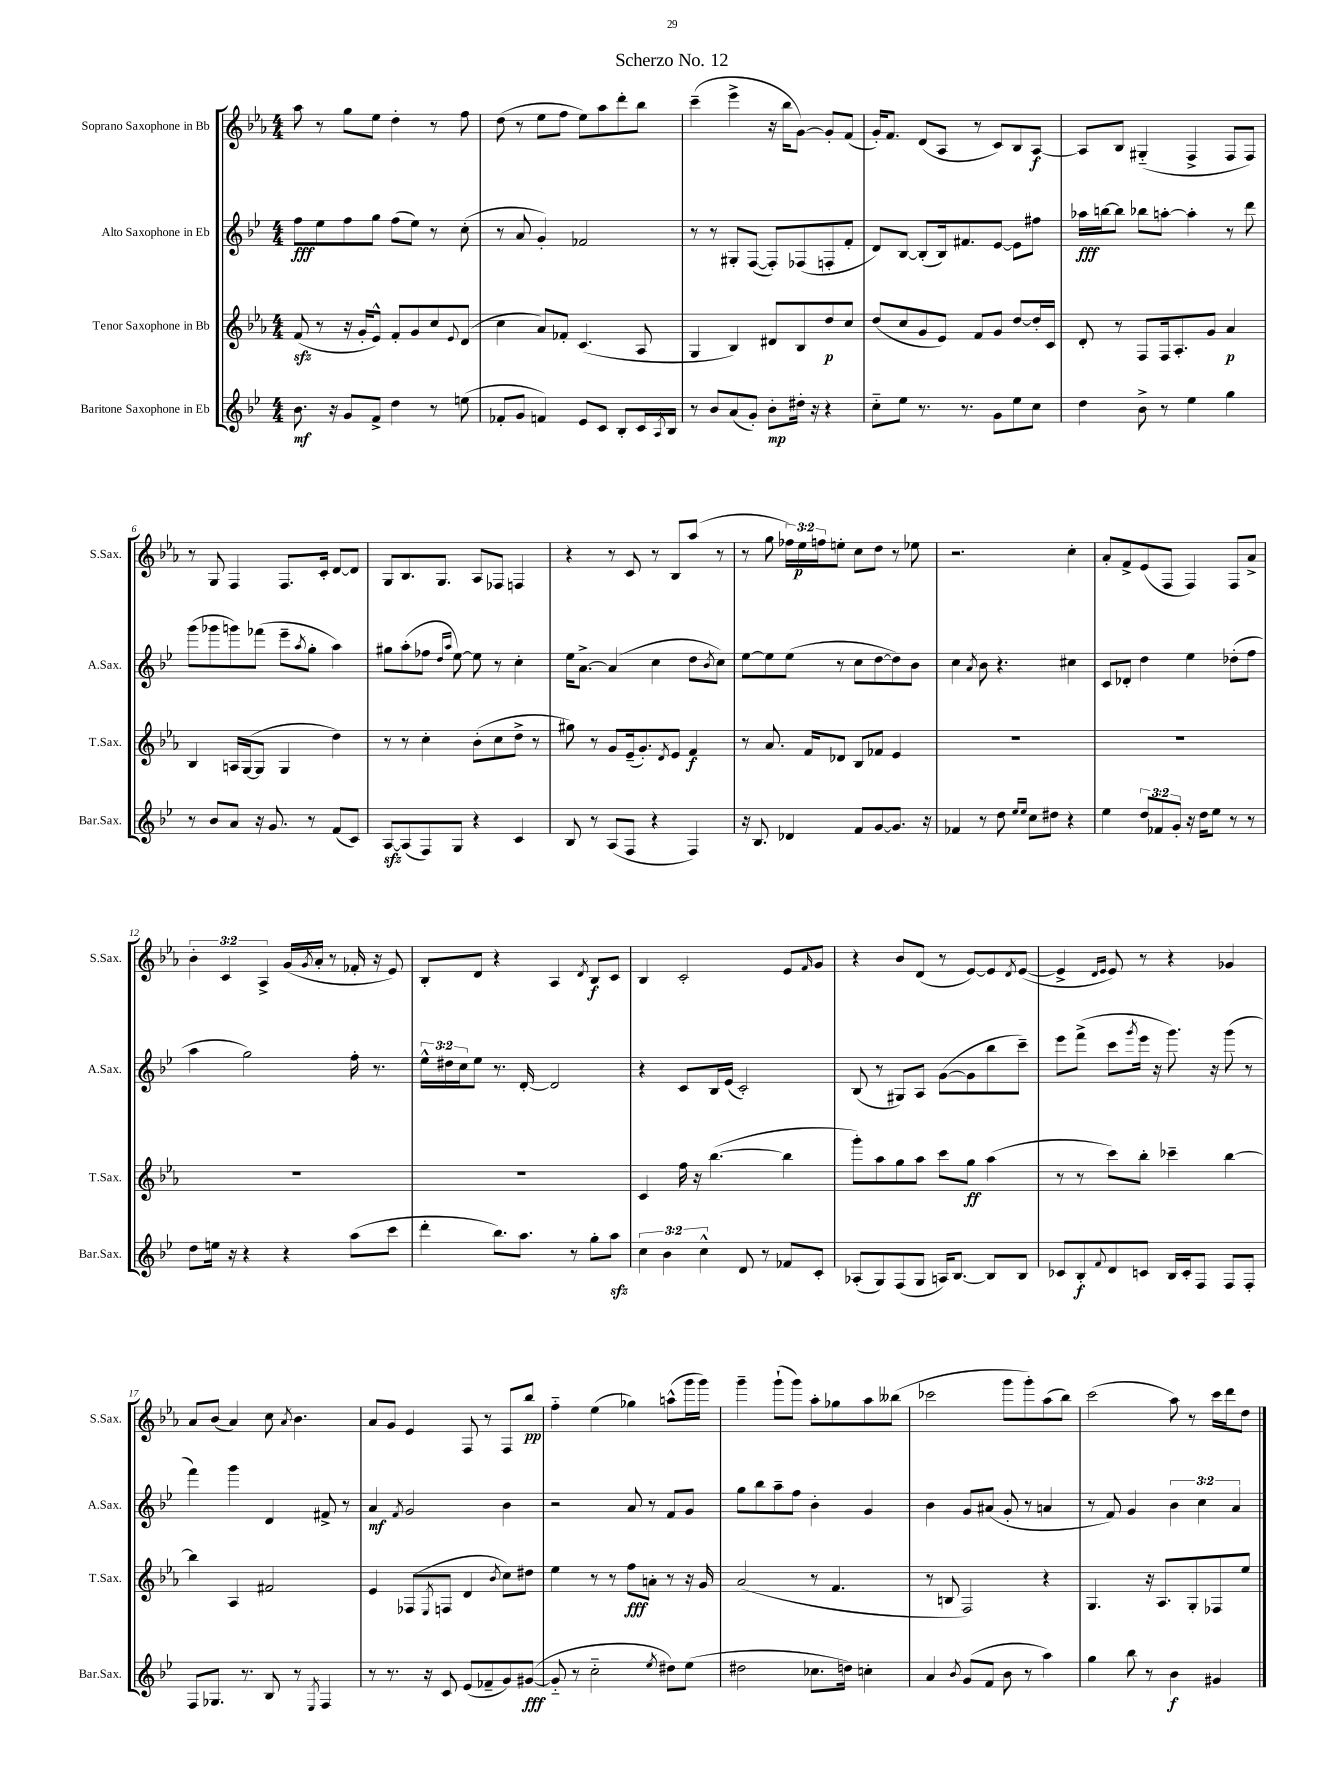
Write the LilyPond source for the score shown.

\header { title = "Scherzo No. 12" }
<<
\new StaffGroup <<
\new Staff = "s0" \with { instrumentName = "Soprano Saxophone in Bb" shortInstrumentName = "S.Sax." } {
    \clef treble \key ees \major \numericTimeSignature \time 4/4 \override Staff.TupletNumber.text = #tuplet-number::calc-fraction-text
    aes''8 r8 g''8 ees''8 d''4-. r8 f''8 |
    d''8( r8 ees''8 f''8 ees''8) aes''8 d'''8-. bes''8 |
    c'''4--( ees'''4-> r16 bes''16 g'8~) g'8-. f'8( |
    g'16-.) f'8. d'8( aes8 r8 c'8) bes8 aes8~\f |
    aes8 bes8 gis4-_( f4-> f8 f8) |
    r8 g8 f4 f8. c'16-. d'8~ d'8 |
    g8 bes8. g8. aes8 fes8 f4 |
    r4 r8 c'8 r8 bes8 aes''8( r8 |
    r8 g''8 \tuplet 3/2 { fes''16) ees''16\p f''16 } e''8-. c''8 d''8 r8 ees''8 |
    r2. c''4-. |
    aes'8-. f'8-> ees'8( f8 f4) f8 aes'8-> |
    \tuplet 3/2 { bes'4-. c'4 aes4-> } g'16( \acciaccatura { g'8 } aes'16-. r8 fes'16-. r16 ees'8) |
    bes8-. d'8 r4 aes4 \acciaccatura { d'8 } bes8\f c'8 |
    bes4 c'2-. ees'8 \grace { f'16 } g'8 |
    r4 bes'8 d'8( r8 ees'8~) ees'8 \acciaccatura { d'8 } ees'8~( |
    ees'4-> \grace { d'16 ees'16 } ees'8) r8 r4 ges'4 |
    aes'8 bes'8( aes'4) c''8 \acciaccatura { aes'8 } bes'4. |
    aes'8 g'8 ees'4 f8 r8 f8 bes''8\pp |
    f''4-_ ees''4( ges''4) a''8-^( g'''16 g'''16) |
    g'''4-- g'''8-!( g'''8) aes''8-. ges''8 aes''8 beses''8( |
    ces'''2 g'''8 g'''8-.) aes''8( bes''8) |
    c'''2( aes''8) r8 c'''16 d'''16 d''8 \bar "|." |
}
\new Staff = "s1" \with { instrumentName = "Alto Saxophone in Eb" shortInstrumentName = "A.Sax." } {
    \clef treble \key bes \major \numericTimeSignature \time 4/4 \override Staff.TupletNumber.text = #tuplet-number::calc-fraction-text
    f''8\fff ees''8 f''8 g''8 f''8( ees''8) r8 c''8-.( |
    r8 a'8 g'4-.) fes'2 |
    r8 r8 gis8-. f8~( f8-.) fes8( f8-. f'8-. |
    d'8) bes8~ bes8-.( bes16) fis'8. ees'8~ ees'8 fis''8 |
    aes''16\fff b''16~ b''8 bes''8 a''8~-. a''4-. r8 d'''8 |
    g'''8( ges'''8 g'''8) fes'''8( ees'''8-- \acciaccatura { a''8 } g''8-. a''4) |
    gis''8 a''8-.( fes''8 \grace { d''16 a''16 } ees''8~) ees''8 r8 c''4-. |
    ees''16 a'8.~-> a'4( c''4 d''8 \acciaccatura { bes'8 } c''8) |
    ees''8~ ees''8 ees''8( r8 c''8 d''8~ d''8) bes'8 |
    c''4 \acciaccatura { a'8 } bes'8 r4. cis''4 |
    c'8 des'8-. d''4 ees''4 des''8-.( f''8 |
    a''4 g''2) f''16-. r8. |
    \tuplet 3/2 { ees''16-^ dis''16 c''16 } ees''8 r8. d'16~-. d'2 |
    r4 c'8 bes16 ees'16( c'2-.) |
    bes8( r8 gis8) a8 g'8~( g'8 bes''8 c'''8--) |
    ees'''8 f'''8->( c'''8 \acciaccatura { g'''8 } ees'''16 r16 g'''8.) r16 g'''8( r8 |
    f'''4) g'''4 d'4 fis'8-> r8 |
    a'4\mf \acciaccatura { f'8 } g'2 bes'4 |
    r2 a'8 r8 f'8 g'8 |
    g''8 bes''8 a''8-- f''8 bes'4-. g'4 |
    bes'4 g'8 ais'8( g'8-. r8 a'4 |
    r8 f'8) g'4 \tuplet 3/2 { bes'4 c''4 a'4 } \bar "|." |
}
\new Staff = "s2" \with { instrumentName = "Tenor Saxophone in Bb" shortInstrumentName = "T.Sax." } {
    \clef treble \key ees \major \numericTimeSignature \time 4/4
    f'8\sfz( r8 r16 g'16-. ees'8-^) f'8-. g'8 c''8 \appoggiatura { ees'8 } d'8( |
    c''4 aes'8) fes'8-. c'4.( aes8 |
    g4 bes4) dis'8 bes8 d''8\p c''8 |
    d''8( c''8 g'8 ees'8) f'8 g'8 d''8~ d''16-. c'16 |
    d'8-. r8 f8 f16 aes8.-. g'8 aes'4\p |
    bes4 a16 g16~( g8 g4 d''4) |
    r8 r8 c''4-. bes'8-.( c''8 d''8-> r8 |
    gis''8) r8 g'8 ees'16--( g'8.-.) \acciaccatura { d'8 } ees'8 f'4\f |
    r8 aes'8. f'16 des'8 bes8 fes'8 ees'4 |
    R1 |
    R1 |
    R1 |
    R1 |
    c'4 f''16 r16 bes''4.~( bes''4 |
    g'''8-.) aes''8 g''8 aes''8 c'''8 g''8\ff aes''4( |
    r8 r8 c'''8) bes''8-. ces'''4-- bes''4~ |
    bes''4 aes4 fis'2 |
    ees'4 fes8( \acciaccatura { ees8 } f8 d'4 \acciaccatura { bes'8 } c''8) dis''8 |
    ees''4 r8 r8 f''8\fff a'8-. r8 r16 g'16 |
    aes'2( r8 f'4. |
    r8 b8 f2) r4 |
    g4. r16 aes8. g8-. fes8 ees''8 \bar "|." |
}
\new Staff = "s3" \with { instrumentName = "Baritone Saxophone in Eb" shortInstrumentName = "Bar.Sax." } {
    \clef treble \key bes \major \numericTimeSignature \time 4/4 \override Staff.TupletNumber.text = #tuplet-number::calc-fraction-text
    bes'8.\mf r16 g'8 f'8-> d''4 r8 e''8( |
    fes'8-. g'8 f'4) ees'8 c'8 bes8-. c'16 \acciaccatura { a8 } bes16 |
    r8 bes'8 a'8( g'8-.) bes'8-.\mp dis''16-. r16 r4 |
    c''8-_ ees''8 r8. r8. g'8 ees''8 c''8 |
    d''4 bes'8-> r8 ees''4 g''4 |
    r8 bes'8 a'8 r16 g'8. r8 f'8( c'8) |
    a8~\sfz a8( f8) g8 r4 c'4 |
    bes8 r8 a8( f8 r4 f4) |
    r16 bes8. des'4 f'8 g'8~ g'8. r16 |
    fes'4 r8 d''8 \grace { ees''16 ees''16 } c''8 dis''8 r4 |
    ees''4 \tuplet 3/2 { d''8 fes'8 g'8-. } r16 d''16 ees''8 r8 r8 |
    d''8 e''16 r16 r4 r4 a''8( c'''8 |
    d'''4-. bes''8.) a''8. r8 g''8-. a''8\sfz |
    \tuplet 3/2 { c''4 bes'4 c''4-^ } d'8 r8 fes'8 c'8-. |
    aes8-.( g8) f8( g8 a16) bes8.~ bes8 bes8 |
    ces'8 bes8-.\f \appoggiatura { f'8 } d'8 c'8 bes16 c'16-. f8 f8 f8-. |
    f8 ges8. r8. bes8 r8 \acciaccatura { ees8 } f4 |
    r8 r8. r16 c'8 ees'8( fes'8-- g'8) gis'8~\fff( |
    gis'8-_ r8 c''2-_ \acciaccatura { ees''8 } dis''8) ees''8( |
    dis''2 ces''8. d''16) c''4-. |
    a'4 \acciaccatura { bes'8 } g'8( f'8 bes'8 r8 a''4) |
    g''4 bes''8 r8 bes'4\f gis'4 \bar "|." |
}
>>
>>
